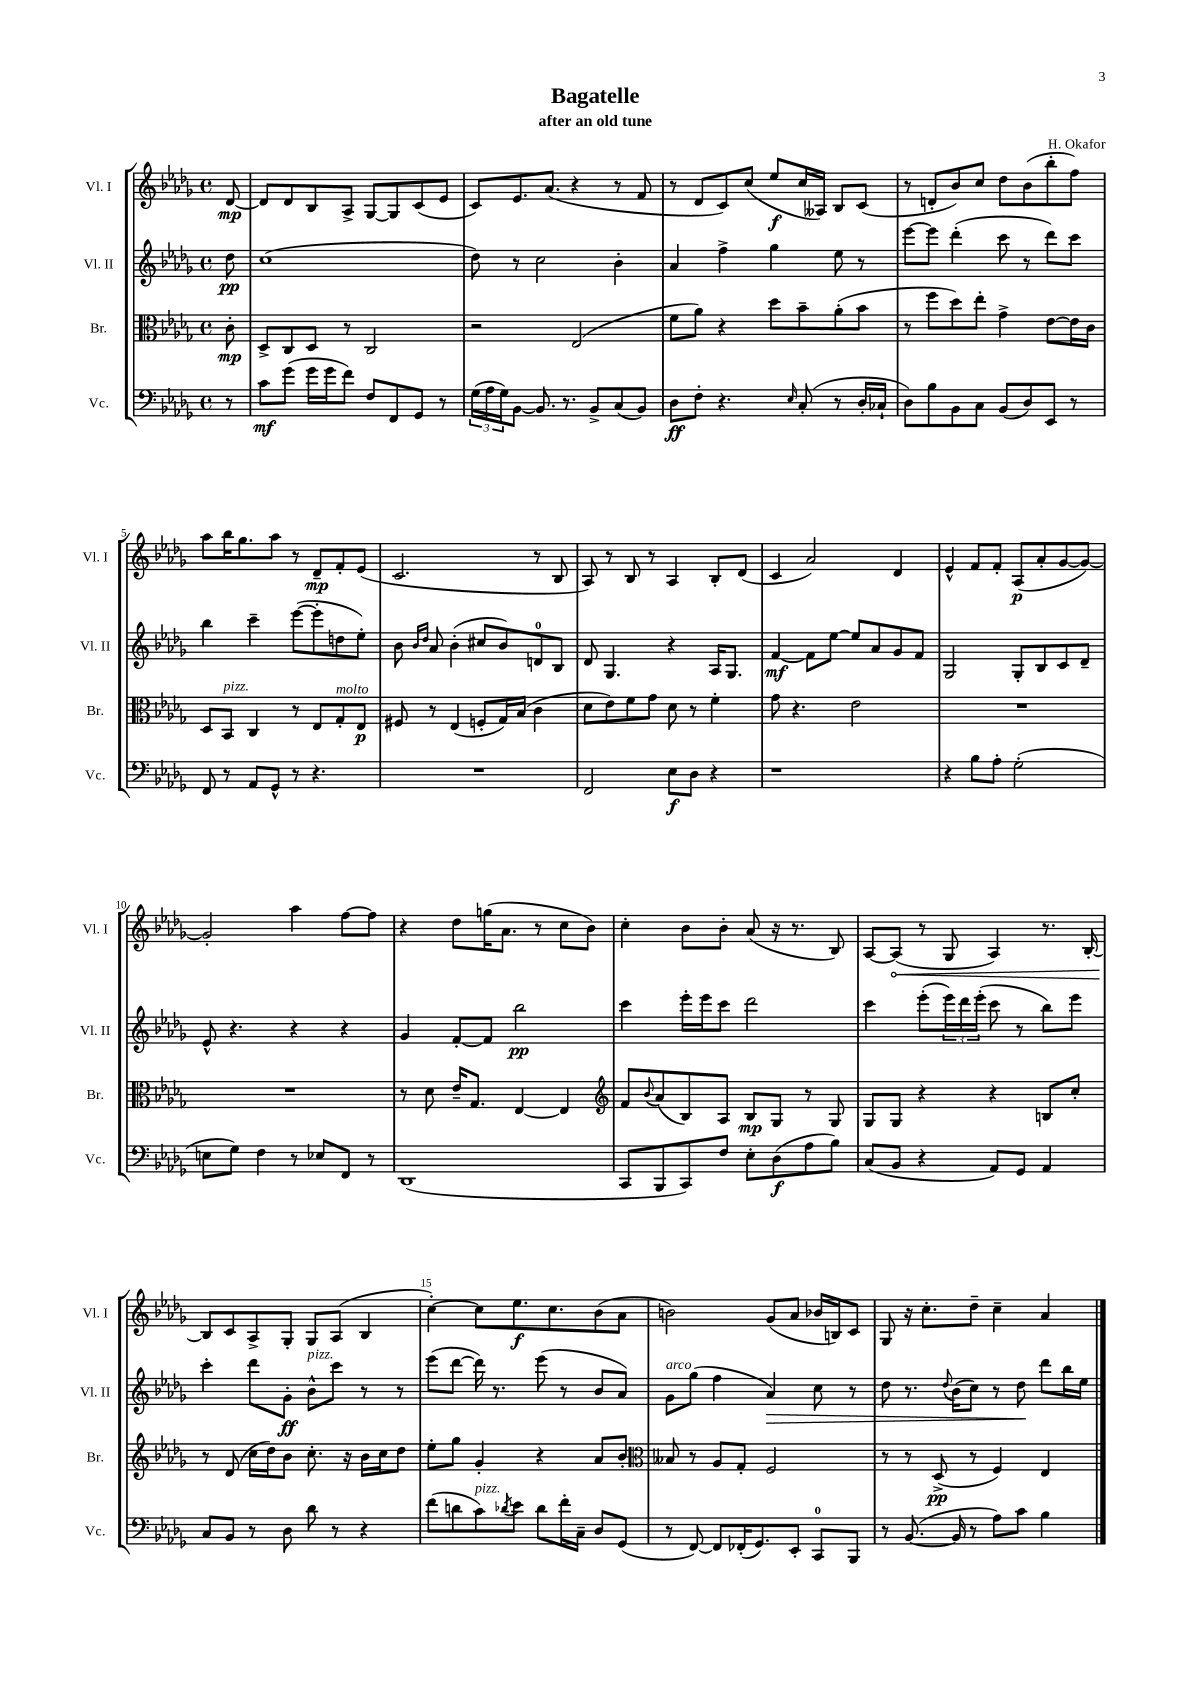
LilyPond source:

\header { title = "Bagatelle" composer = "H. Okafor" subtitle = "after an old tune" }
<<
\new StaffGroup <<
\new Staff = "s0" \with { instrumentName = "Vl. I" shortInstrumentName = "Vl. I" } {
    \clef treble \key des \major \defaultTimeSignature \time 4/4 \partial 8
    des'8~\mp |
    des'8 des'8 bes8 aes8-> ges8~ ges8 c'8( ees'8 |
    c'8) ees'8. aes'8.( r4 r8 f'8 |
    r8 des'8 c'8) c''8( ees''8\f c''16 aeses16) bes8 c'8( |
    r8 d'8-. bes'8) c''8 des''8 bes'8( bes''8-. f''8) |
    aes''8 bes''16 ges''8. aes''8 r8 des'8--\mp f'8-. ees'8( |
    c'2. r8 bes8 |
    aes8) r8 bes8 r8 aes4 bes8-. des'8( |
    c'4 aes'2) des'4 |
    ees'4-^ f'8 f'8-. aes8\p( aes'8-. ges'8~ ges'8~) |
    ges'2-. aes''4 f''8~ f''8 |
    r4 des''8 g''16( aes'8. r8 c''8 bes'8) |
    c''4-. bes'8 bes'8-. aes'8( r16 r8. bes8) |
    aes8~ \once \override Hairpin.circled-tip = ##t aes8\<( r8 ges8 aes4) r8. bes16~-. |
    bes8\! c'8 aes8-> ges8-. ges8 aes8( bes4 |
    c''4~-.) c''8 ees''8.\f c''8. bes'8( aes'8 |
    b'2) ges'8( aes'8 bes'16 b16) c'8 |
    ges8 r16 c''8.-. des''8-- c''4-- aes'4 \bar "|." |
}
\new Staff = "s1" \with { instrumentName = "Vl. II" shortInstrumentName = "Vl. II" } {
    \clef treble \key des \major \defaultTimeSignature \time 4/4 \partial 8
    des''8\pp |
    c''1( |
    des''8) r8 c''2 bes'4-. |
    aes'4 f''4-> ges''4 ees''8 r8 |
    ees'''8~ ees'''8 des'''4-.( c'''8 r8 des'''8) c'''8 |
    bes''4 c'''4-- ees'''8~( ees'''8-. d''8 ees''8-.) |
    bes'8 \grace { bes'16 des''16 } aes'8 bes'4-.( cis''8 bes'8) d'8-0 bes8 |
    des'8 ges4. r4 aes16 ges8. |
    f'4~\mf f'8 ees''8~ ees''8 aes'8 ges'8 f'8 |
    ges2 ges8-. bes8 c'8 des'8-- |
    ees'8-^ r4. r4 r4 |
    ges'4 f'8~-. f'8 bes''2\pp |
    c'''4 ees'''16-. ees'''16 c'''8 des'''2 |
    c'''4 ees'''8-.( \tuplet 3/2 { ees'''16) des'''16 ees'''16-.( } c'''8 r8 bes''8) ees'''8 |
    c'''4-. des'''8 ges'8-.\ff bes'8-^^\markup { \italic "pizz." } c'''8 r8 r8 |
    ees'''8( des'''8~ des'''16) r8. ees'''8( r8 bes'8 aes'8) |
    ges'8^\markup { \italic "arco" } ges''8( f''4 aes'4\>) c''8 r8 |
    des''8 r8. \appoggiatura { des''8 } bes'16( c''8) r8 des''8\! des'''8 bes''16 ees''16 \bar "|." |
}
\new Staff = "s2" \with { instrumentName = "Br." shortInstrumentName = "Br." } {
    \clef alto \key des \major \defaultTimeSignature \time 4/4 \partial 8
    c'8-.\mp |
    des8-> c8 des8 r8 c2 |
    r2 ees2( |
    f'8 aes'8) r4 des''8 bes'8-- aes'8-.( bes'8 |
    r8 f''8 des''8) ees''8-. ges'4-> ees'8~ ees'16 c'16 |
    des8 bes,8^\markup { \italic "pizz." } c4 r8 ees8 ges8-.^\markup { \italic "molto" } ees8\p |
    fis8 r8 ees4( f8-. ges16) bes16( c'4 |
    des'8 ees'8) f'8 ges'8 des'8 r8 f'4-. |
    ges'8 r4. ees'2 |
    R1 |
    R1 |
    r8 des'8 ees'16-- ges8. ees4~ ees4 |
    \clef treble f'8 \appoggiatura { bes'8 } aes'8( bes8) aes8 bes8\mp ges8 r8 ges8 |
    ges8 ges8 r4 r4 b8 c''8-. |
    r8 des'8( c''16 des''16) bes'8 c''8.-. r16 bes'16 c''16 des''8 |
    ees''8-. ges''8 ges'4-. r4 aes'8 bes'8-. |
    \clef alto beses8 r8 aes8 ges8-. f2 |
    r8 r8 des8->\pp( r8 f4) ees4 \bar "|." |
}
\new Staff = "s3" \with { instrumentName = "Vc." shortInstrumentName = "Vc." } {
    \clef bass \key des \major \defaultTimeSignature \time 4/4 \partial 8
    r8 |
    c'8\mf ges'8( ges'16 ges'16 f'8) f8 f,8 ges,8 r8 |
    \tuplet 3/2 { ges16( aes16 ges16) } bes,8~ bes,8. r8. bes,8-> c8( bes,8) |
    des8\ff f8-. r4. \grace { ees16 } c8-.( r8 des16-. ces16-! |
    des8) bes8 bes,8 c8 bes,8( des8) ees,8 r8 |
    f,8 r8 aes,8 ges,8-^ r8 r4. |
    R1 |
    f,2 ees8\f des8 r4 |
    r1 |
    r4 bes8 aes8-. ges2-.( |
    e8 ges8) f4 r8 ees8 f,8 r8 |
    des,1( |
    c,8 bes,,8 c,8) f8 ees8-. des8\f( aes8 bes8) |
    c8( bes,8 r4 aes,8) ges,8 aes,4 |
    c8 bes,8 r8 des8 des'8 r8 r4 |
    f'8( d'8 c'8^\markup { \italic "pizz." }) \acciaccatura { des'8 } ees'8 des'8 f'16-. c16-- des8 ges,8( |
    r8 f,8~) f,8 fes,16-.( ges,8.) ees,8-. c,8-0 bes,,8 |
    r8 bes,8.~( bes,16 r8 aes8) c'8 bes4 \bar "|." |
}
>>
>>
\layout { \context { \Score \override BarNumber.break-visibility = ##(#f #t #t) barNumberVisibility = #(every-nth-bar-number-visible 5) } }
